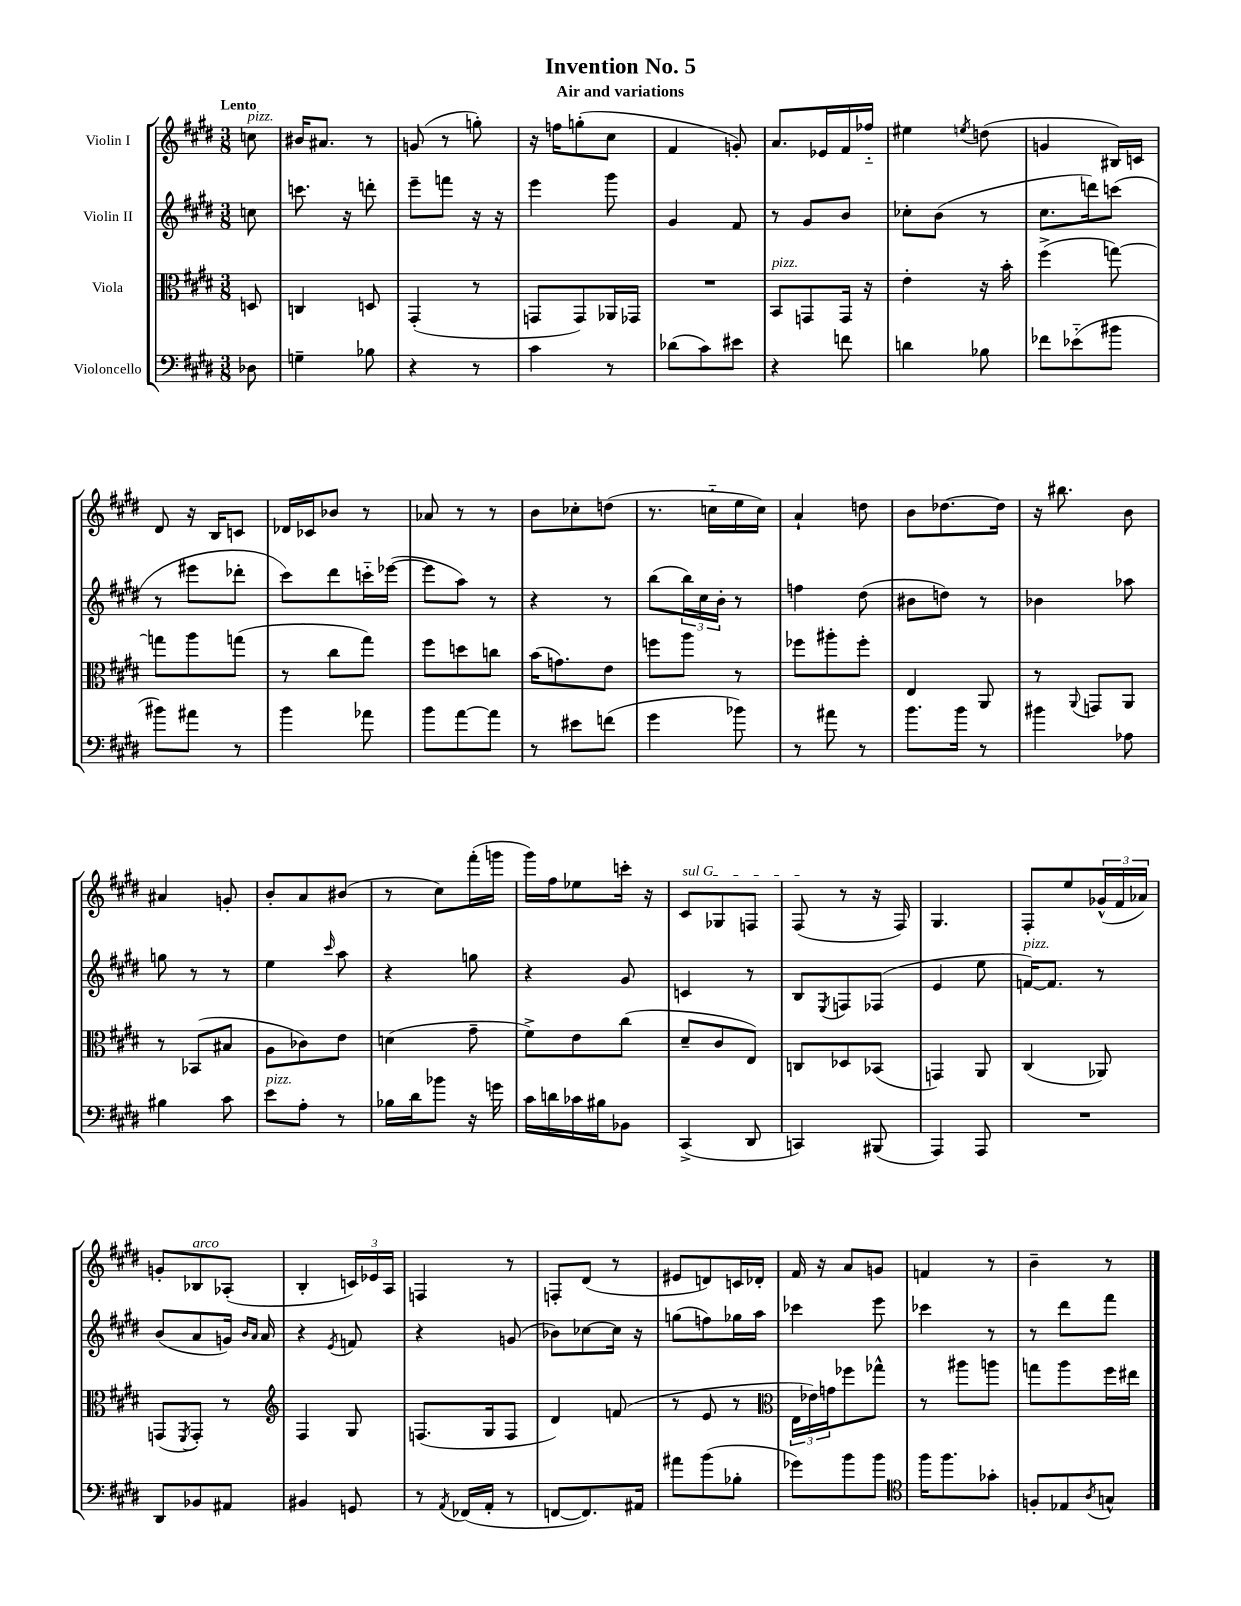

**kern	**kern	**kern	**kern
*staff4	*staff3	*staff2	*staff1
*clefF4	*clefC3	*clefG2	*clefG2
*k[f#c#g#d#]	*k[f#c#g#d#]	*k[f#c#g#d#]	*k[f#c#g#d#]
*M3/8	*M3/8	*M3/8	*M3/8
8D-	8D	8cc	8cc
=	=	=	=
4G~	4C	8.ccc	16b#
.	.	.	8.a#
.	.	16r	.
8B-	8D	8ddd'	8r
=	=	=	=
4r	(4GG#'	8eee~	(8g
.	.	8fff	8r
8r	8r	16r	8gg')
.	.	16r	.
=	=	=	=
4c#	8GG	4eee	16r
.	.	.	16ff
.	8GG)	.	(8gg'
8r	16AA-	8ggg#	8cc#
.	16GG-	.	.
=	=	=	=
(8d-	4.r	4g#	4f#
8c#)	.	.	.
8e#	.	8f#	8g')
=	=	=	=
4r	8BB	8r	8.a
.	8GG	8g#	.
.	.	.	16e-
8f	16GG	8b	16f#
.	16r	.	16ff-'~
=	=	=	=
4d	4e'	8cc-'	4ee#
.	.	(8b	.
.	.	.	8qee
8B-	16r	8r	(8dd
.	16b'	.	.
=	=	=	=
8f-	(4ff#^	8.cc#	4g
(8e-'~	.	.	.
.	.	16ddd)	.
8b#	[8gg)	(8ccc	16B#)
.	.	.	16c
=	=	=	=
8b#)	8gg]	8r	8d#
8a#	8aa	8eee#	16r
.	.	.	16B
8r	(8gg	8ddd-'	8c
=	=	=	=
4b	8r	8ccc#)	16d-
.	.	.	16c-
.	8cc#	8ddd#	8b-
8a-	8gg#)	16ccc'~	8r
.	.	([16eee-	.
=	=	=	=
8b	8ff#	8eee-]	8a-
[8a	8dd	8aa)	8r
8a]	8cc	8r	8r
=	=	=	=
8r	(16b	4r	8b
.	8.g)	.	.
8e#	.	.	8cc-'
(8f	8e	8r	(8dd
=	=	=	=
4g#	8ff	(8bb	8.r
.	8aa	24bb)	.
.	.	24cc#	.
.	.	.	16cc'~
.	.	24b'	.
8b-)	8r	8r	16ee
.	.	.	16cc)
=	=	=	=
8r	8ff-	4ff	4a`
8a#	8aa#'	.	.
8r	8ff-'	(8dd#	8dd
=	=	=	=
8.b	4E	8b#	8b
.	.	8dd)	[8.dd-
16b	.	.	.
8r	8AA	8r	.
.	.	.	16dd-]
=	=	=	=
4b#	8r	4b-	16r
.	.	.	8.bb#
.	8qqAA	.	.
.	8GG	.	.
8A-	8AA	8aa-	8b
=	=	=	=
4B#	8r	8gg	4a#
.	(8BB-	8r	.
8c#	8B#	8r	8g'
=	=	=	=
8e	8A	4ee	8b'
8A'	8c-)	.	8a
.	.	16qqccc#	.
8r	8e	8aa	(8b#
=	=	=	=
16B-	(4d	4r	8r
16d#	.	.	.
8b-	.	.	8cc#)
16r	8g#~	8gg	(16fff#'
16g	.	.	16ggg
=	=	=	=
16c#	8f#^)	4r	16ggg#)
16d	.	.	16ff#
16c-	8e	.	8ee-
16B#	.	.	.
8BB-	(8cc#	8g#	16ccc'
.	.	.	16r
=	=	=	=
(4CC#^	8d#~	4c	8c#
.	8c#	.	8G-
8DD#	8E)	8r	8F
=	=	=	=
4CC)	8C	8B	(8F#
.	.	8qE	.
.	8D-	8F	8r
(8BBB#	(8BB-	(8F-	16r
.	.	.	16F#)
=	=	=	=
4AAA)	4GG)	4e	4.G#
8AAA	8AA	8ee	.
=	=	=	=
4.r	(4C#	[16f)	8F#'
.	.	8.f]	.
.	.	.	8ee
.	8AA-)	8r	(24g-^^
.	.	.	24f#
.	.	.	24a-)
=	=	=	=
8DD#	(8GG	(8b	8g'
.	8qFF#	.	.
8BB-	8GG')	8a	8B-
8AA#	8r	16g)	(8A-'
.	.	16qqb	.
.	.	16qqa	.
.	.	16a	.
=	=	=	=
*	*clefG2	*	*
4BB#	4F#	4r	4B'
.	.	8qe	.
8GG	8G#	8f	24c)
.	.	.	24e-
.	.	.	24A
=	=	=	=
8r	(8.F	4r	4F
8qAA	.	.	.
(16FF-	.	.	.
16AA'	16G#	.	.
8r	8F	(8g	8r
=	=	=	=
[8FF	4d#)	8b-)	8F'
8.FF])	.	[8cc-	(8d#
.	(8f	16cc-]	8r
16AA#	.	16r	.
=	=	=	=
8a#	8r	(8gg	8e#
(8b	8e	8ff)	8d)
8B-'	8r	16gg-	16c
.	.	16aa	16d-'
=	=	=	=
*	*clefC3	*	*
8g-)	24E	4ccc-	16f#
.	24e-)	.	.
.	.	.	16r
.	24g	.	.
8b	8ff-	.	8a
8b	8gg-^^	8eee	8g
=	=	=	=
*clefC4	*	*	*
16ff#	8r	4ccc-	4f
8.ff#	.	.	.
.	8aa#	.	.
8g-'	8aa	8r	8r
=	=	=	=
8F'	8gg	8r	4b~
8E-	8aa	8ddd#	.
8qA	.	.	.
8G^^	16ff#	8fff#	8r
.	16ee#	.	.
==	==	==	==
*-	*-	*-	*-
